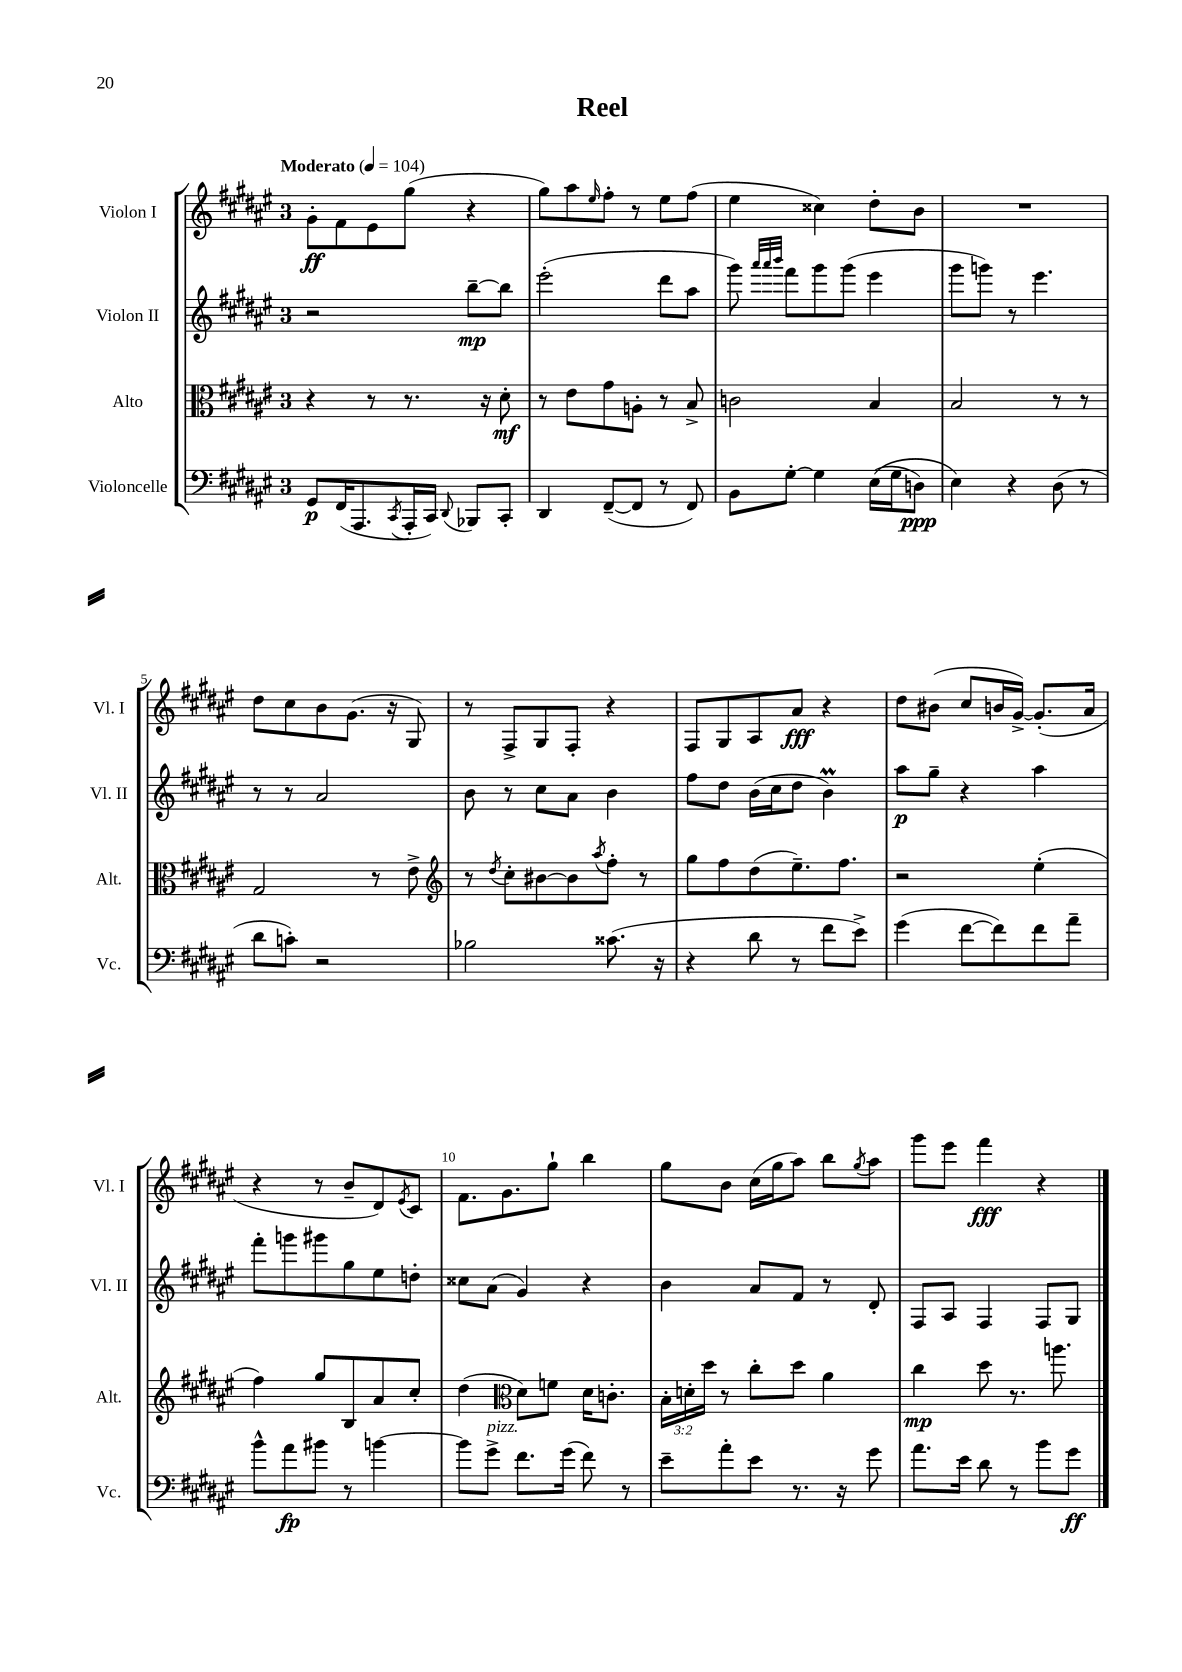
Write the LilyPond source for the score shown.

\header { title = "Reel" }
<<
\new StaffGroup <<
\new Staff = "s0" \with { instrumentName = "Violon I" shortInstrumentName = "Vl. I" } {
    \clef treble \key fis \major \once \override Staff.TimeSignature.style = #'single-digit \time 3/4 \tempo "Moderato" 4 = 104
    gis'8-.\ff fis'8 eis'8 gis''8( r4 |
    gis''8) ais''8 \grace { eis''16 } fis''8-. r8 eis''8 fis''8( |
    eis''4 cisis''4) dis''8-. b'8 |
    R2. |
    dis''8 cis''8 b'8 gis'8.( r16 gis8) |
    r8 fis8-> gis8 fis8-. r4 |
    fis8 gis8 ais8 ais'8\fff r4 |
    dis''8 bis'8( cis''8 b'16 gis'16~->) gis'8.-.( ais'16 |
    r4 r8 b'8-- dis'8) \acciaccatura { eis'8 } cis'8 |
    fis'8. gis'8. gis''8-! b''4 |
    gis''8 b'8 cis''16( gis''16 ais''8) b''8 \acciaccatura { gis''8 } ais''8 |
    gis'''8 eis'''8 fis'''4\fff r4 \bar "|." |
}
\new Staff = "s1" \with { instrumentName = "Violon II" shortInstrumentName = "Vl. II" } {
    \clef treble \key fis \major \once \override Staff.TimeSignature.style = #'single-digit \time 3/4
    r2 b''8~--\mp b''8 |
    eis'''2-.( dis'''8 ais''8 |
    gis'''8) \grace { ais'''32 ais'''32 b'''32 } fis'''8 gis'''8 gis'''8( eis'''4 |
    gis'''8 g'''8) r8 eis'''4. |
    r8 r8 ais'2 |
    b'8 r8 cis''8 ais'8 b'4 |
    fis''8 dis''8 b'16( cis''16 dis''8 b'4\prall) |
    ais''8\p gis''8-- r4 ais''4 |
    fis'''8-. g'''8 gis'''8 gis''8 eis''8 d''8-. |
    cisis''8 ais'8( gis'4) r4 |
    b'4 ais'8 fis'8 r8 dis'8-. |
    fis8 ais8 fis4 fis8 gis8 \bar "|." |
}
\new Staff = "s2" \with { instrumentName = "Alto" shortInstrumentName = "Alt." } {
    \clef alto \key fis \major \once \override Staff.TimeSignature.style = #'single-digit \time 3/4 \override Staff.TupletNumber.text = #tuplet-number::calc-fraction-text
    r4 r8 r8. r16 dis'8-.\mf |
    r8 eis'8 gis'8 a8-. r8 b8-> |
    c'2 b4 |
    b2 r8 r8 |
    gis2 r8 eis'8-> |
    \clef treble r8 \acciaccatura { dis''8 } cis''8-. bis'8~ bis'8 \acciaccatura { ais''8 } fis''8-. r8 |
    gis''8 fis''8 dis''8( eis''8.--) fis''8. |
    r2 eis''4-.( |
    fis''4) gis''8 b8 ais'8 cis''8-. |
    dis''4( \clef alto dis'8) f'8 dis'16 c'8.-. |
    \tuplet 3/2 { b16-. d'16-. dis''16 } r8 cis''8-. dis''8 ais'4 |
    cis''4\mp dis''8 r8. a''8. \bar "|." |
}
\new Staff = "s3" \with { instrumentName = "Violoncelle" shortInstrumentName = "Vc." } {
    \clef bass \key fis \major \once \override Staff.TimeSignature.style = #'single-digit \time 3/4
    gis,8\p fis,16( ais,,8. \acciaccatura { cis,8 } ais,,16-. cis,16) \appoggiatura { dis,8 } bes,,8 cis,8-. |
    dis,4 fis,8~--( fis,8 r8 fis,8) |
    b,8 gis8~-. gis4 eis16(\( gis16 d8\ppp) |
    eis4\) r4 dis8( r8 |
    dis'8 c'8-.) r2 |
    bes2 cisis'8.( r16 |
    r4 dis'8 r8 fis'8 eis'8->) |
    gis'4( fis'8~ fis'8) fis'8 ais'8-- |
    b'8-^ ais'8\fp bis'8 r8 b'4~ |
    b'8 gis'8->^\markup { \italic "pizz." } fis'8. gis'16( fis'8) r8 |
    eis'8-- ais'8-. eis'8 r8. r16 gis'8 |
    ais'8. eis'16 dis'8 r8 b'8 gis'8\ff \bar "|." |
}
>>
>>
\layout { \context { \Score \override BarNumber.break-visibility = ##(#f #t #t) barNumberVisibility = #(every-nth-bar-number-visible 5) } }
